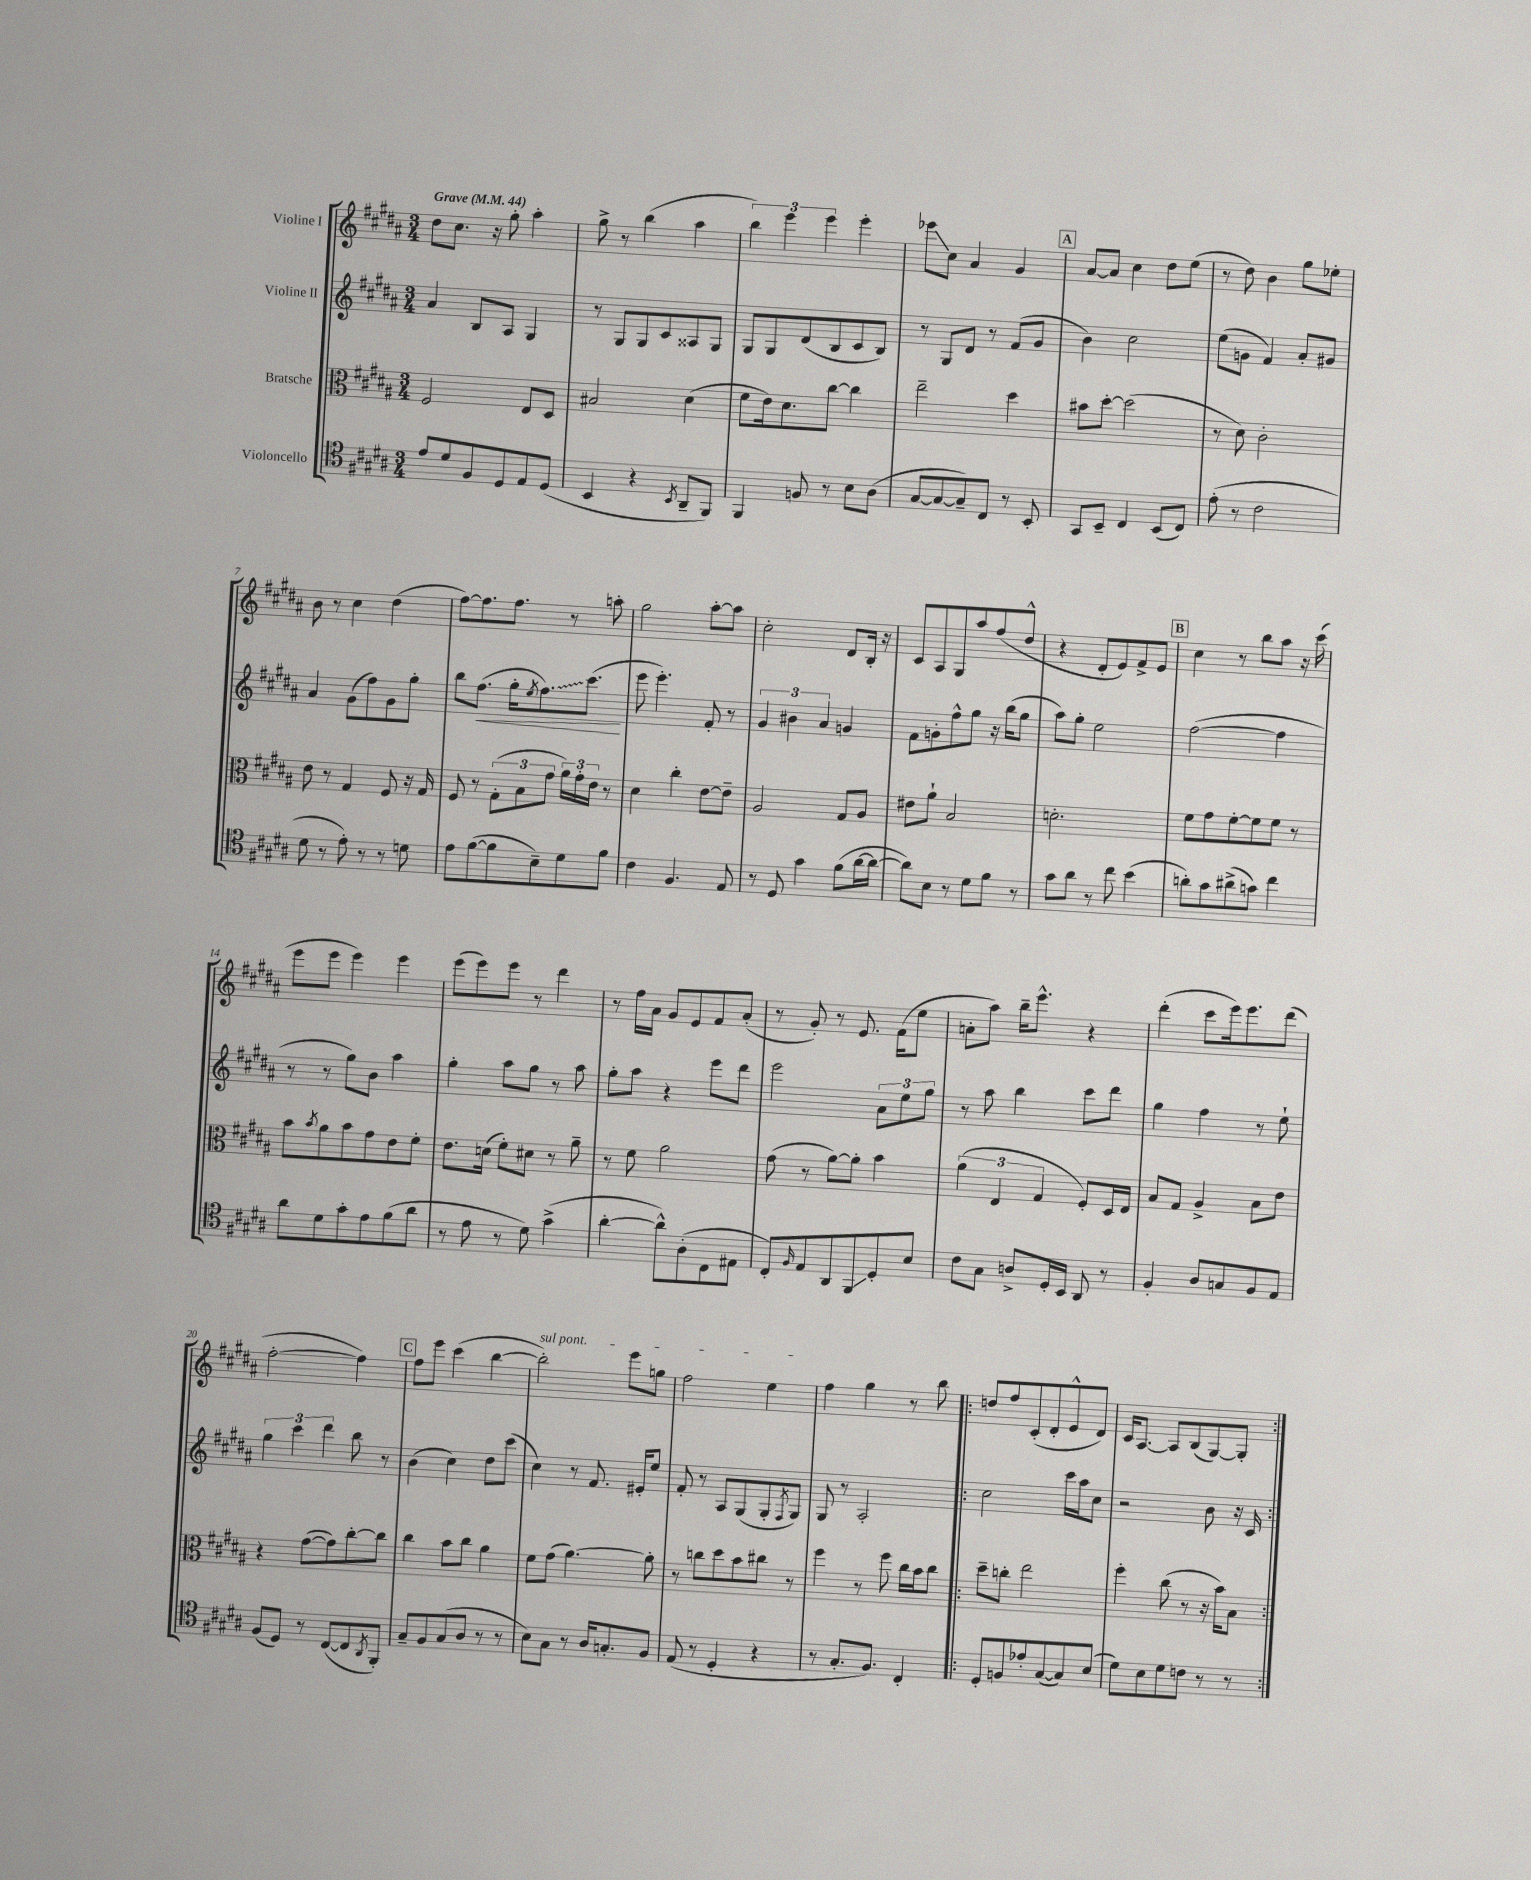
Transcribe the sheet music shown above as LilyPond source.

<<
\new StaffGroup <<
\new Staff = "s0" \with { instrumentName = "Violine I" } {
    \clef treble \key b \major \numericTimeSignature \time 3/4 \tempo "Grave" 4 = 44
    dis''8 cis''8. r16 gis''8-. ais''4-. |
    gis''8-> r8 b''4( ais''4 |
    \tuplet 3/2 { b''4) e'''4 e'''4 } e'''4-. |
    ees'''8\glissando cis''8 ais'4 gis'4 |
    \mark \markup { \box "A" } ais'8~ ais'8 cis''4 dis''8 e''8( |
    r8 dis''8) b'4 gis''8 ees''8-. |
    b'8 r8 cis''4 dis''4( |
    fis''8~) fis''8. fis''8. r8 a''8-. |
    gis''2 ais''8~-. ais''8 |
    cis''2-. dis'8 b16-. r16 |
    cis'8 ais8 gis8 ais''8 fis''8( dis''8-^ |
    r4 dis'8-. e'8) fis'8-> e'8 |
    \mark \markup { \box "B" } cis''4 r8 b''8 ais''8 r16 cis'''16( |
    e'''8 e'''8 e'''4) e'''4 |
    e'''8( e'''8) e'''8 r8 dis'''4 |
    r8 fis''16 ais'16 gis'8 e'8 fis'8 ais'8-.( |
    r8 gis'8-.) r8 e'8. fis'16( e''8 |
    a'8-. ais''8) b''16-- e'''8.-^ r4 |
    dis'''4-.( cis'''8 e'''16) e'''8. dis'''8( |
    fis''2~-. fis''4) |
    \mark \markup { \box "C" } fis''8 e'''8 cis'''4( b''4~ |
    \once \override TextSpanner.bound-details.left.text = \markup { \italic "sul pont." } b''2-.\startTextSpan) e'''8 g''8 |
    fis''2 e''4\stopTextSpan |
    fis''4 gis''4 r8 b''8 |
    \repeat volta 2 { d''8 fis''8 cis'8-.( dis'8-. e'8-^ dis'8) |
    cis'16 ais8.~ ais8 b8( gis8~) gis8-. | }
}
\new Staff = "s1" \with { instrumentName = "Violine II" } {
    \clef treble \key b \major \numericTimeSignature \time 3/4
    ais'4 b8 ais8 gis4 |
    r8 gis8 gis8 cis'8 aisis8 gis8 |
    gis8 gis8 dis'8( b8 cis'8 b8) |
    r8 gis8 dis'8 r8 fis'8( gis'8 |
    \mark \markup { \box "A" } b'4) cis''2 |
    e''8( g'8 fis'4) ais'8-. gis'8 |
    ais'4 gis'8( fis''8) gis'8 gis''8-. |
    b''8 fis''8.\<( gis''16-. \acciaccatura { e''8 } \once \override Glissando.style = #'zigzag fis''8.\glissando) cis'''8.\!( |
    e'''8 e'''4.-.) fis'8-. r8 |
    \tuplet 3/2 { gis'4 bis'4 ais'4 } g'4 |
    fis'8 g'8-. fis''8-^ gis''8 r16 b''16( gis''8 |
    ais''8) gis''8-. e''2 |
    \mark \markup { \box "B" } fis''2~( fis''4 |
    r8 r8 gis''8) b'8 ais''4 |
    gis''4-. ais''8 gis''8 r8 ais''8 |
    gis''8-. ais''8 r4 e'''8 dis'''8 |
    e'''2 \tuplet 3/2 { ais'8 e''8 gis''8 } |
    r8 ais''8 b''4 cis'''8 dis'''8 |
    gis''4 fis''4 r8 e''8-! |
    \tuplet 3/2 { gis''4 cis'''4 dis'''4 } b''8 r8 |
    \mark \markup { \box "C" } b'4( cis''4) dis''8 cis'''8( |
    cis''4) r8 fis'8. eis'16-. e''8 |
    fis'8-. r8 ais8 gis8( gis8-. \acciaccatura { fis8 } gis8) |
    gis8 r8 ais2-. |
    \repeat volta 2 { cis''2 cis'''16 ais''16 cis''8 |
    r2 b'8 r16 cis'16 | }
}
\new Staff = "s2" \with { instrumentName = "Bratsche" } {
    \clef alto \key b \major \numericTimeSignature \time 3/4
    fis2 e8 dis8 |
    bis2 dis'4( |
    fis'8 e'16) dis'8. cis''8~ cis''4 |
    e''2-- dis''4 |
    \mark \markup { \box "A" } bis'8 dis''8~-. dis''2( |
    r8 dis'8) cis'2-. |
    e'8 r8 gis4 fis8 r16 gis16 |
    fis8 r8 \tuplet 3/2 { gis8-.( b8 gis'8 } \tuplet 3/2 { ais'16) gis'16-. e'16 } r8 |
    dis'4 cis''4-. e'8~ e'8-- |
    ais2 gis8 ais8 |
    eis'8 ais'8-! b2 |
    d'2.-. |
    \mark \markup { \box "B" } fis'8 gis'8 fis'8~-. fis'8 fis'8 r8 |
    b'8 \acciaccatura { b'8 } ais'8 b'8 gis'8 e'8 fis'8-. |
    e'8. d'16( fis'8-.) dis'8 r8 ais'8-- |
    r8 fis'8 ais'2 |
    gis'8( r8 ais'8~) ais'8-. b'4 |
    \tuplet 3/2 { ais'4( e4 gis4 } fis8-.) dis16 e16 |
    b8 gis8 ais4-> b8 e'8 |
    r4 gis'8~( gis'8) cis''8~-. cis''8 |
    \mark \markup { \box "C" } cis''4 b'8 cis''8 ais'4 |
    fis'8 gis'8( ais'4.~) ais'8-. |
    r8 c''8 dis''8 b'8 cis''8 r8 |
    fis''4 r8 fis''8 cis''16 b'16 cis''8 |
    \repeat volta 2 { dis''8-- c''8-. e''2 |
    fis''4-. cis''8( r8 r16 b'16) b8 | }
}
\new Staff = "s3" \with { instrumentName = "Violoncello" } {
    \clef tenor \key b \major \numericTimeSignature \time 3/4
    e'8 dis'8 fis8 dis8 e8 dis8( |
    b,4 r4 \acciaccatura { b,8 } ais,8-- fis,8) |
    fis,4 f8 r8 b8 ais8( |
    gis8~ gis8~ gis8--) cis8 r8 b,8-. |
    \mark \markup { \box "A" } gis,8 b,8-- cis4 b,8( cis8) |
    e'8-.( r8 cis'2 |
    dis'8 r8 e'8-.) r8 r8 d'8 |
    e'8 fis'8~( fis'8 b8--) dis'8 fis'8 |
    cis'4 fis4. e8 |
    r8 dis8 gis'4 fis'8( ais'16~ ais'16~ |
    ais'8) b8 r8 dis'8 fis'8 r8 |
    gis'8 ais'8 r8 cis''8 b'4( |
    \mark \markup { \box "B" } a'8-.) gis'8 ais'8->( g'8) cis''4 |
    ais'8 dis'8 gis'8-. e'8 fis'8( ais'8 |
    r8 e'8 r8 dis'8) gis'4->( |
    ais'4~-. ais'8-^) ais8-.( cis8 eis8 |
    cis8-.) \grace { fis16 } e8 ais,8 fis,8\glissando dis8-. b8 |
    cis'8 gis8 a8-> dis16-. b,16 ais,8 r8 |
    fis4-. ais8 g8 fis8 e8 |
    fis8( dis8) r8 cis8~( cis8 \acciaccatura { ais,8 } fis,8-.) |
    \mark \markup { \box "C" } gis8-- fis8 gis8( ais8 r8 r8 |
    b8) gis8 r8 ais16 g8.-. fis8 |
    e8( r8 dis4-. r4 |
    r8 gis8.-. fis8.) cis4-. |
    \repeat volta 2 { dis8-. f8 ees'8-. gis8~( gis8) b8( |
    dis'8) b8 dis'8 c'8 r8 r8 | }
}
>>
>>
